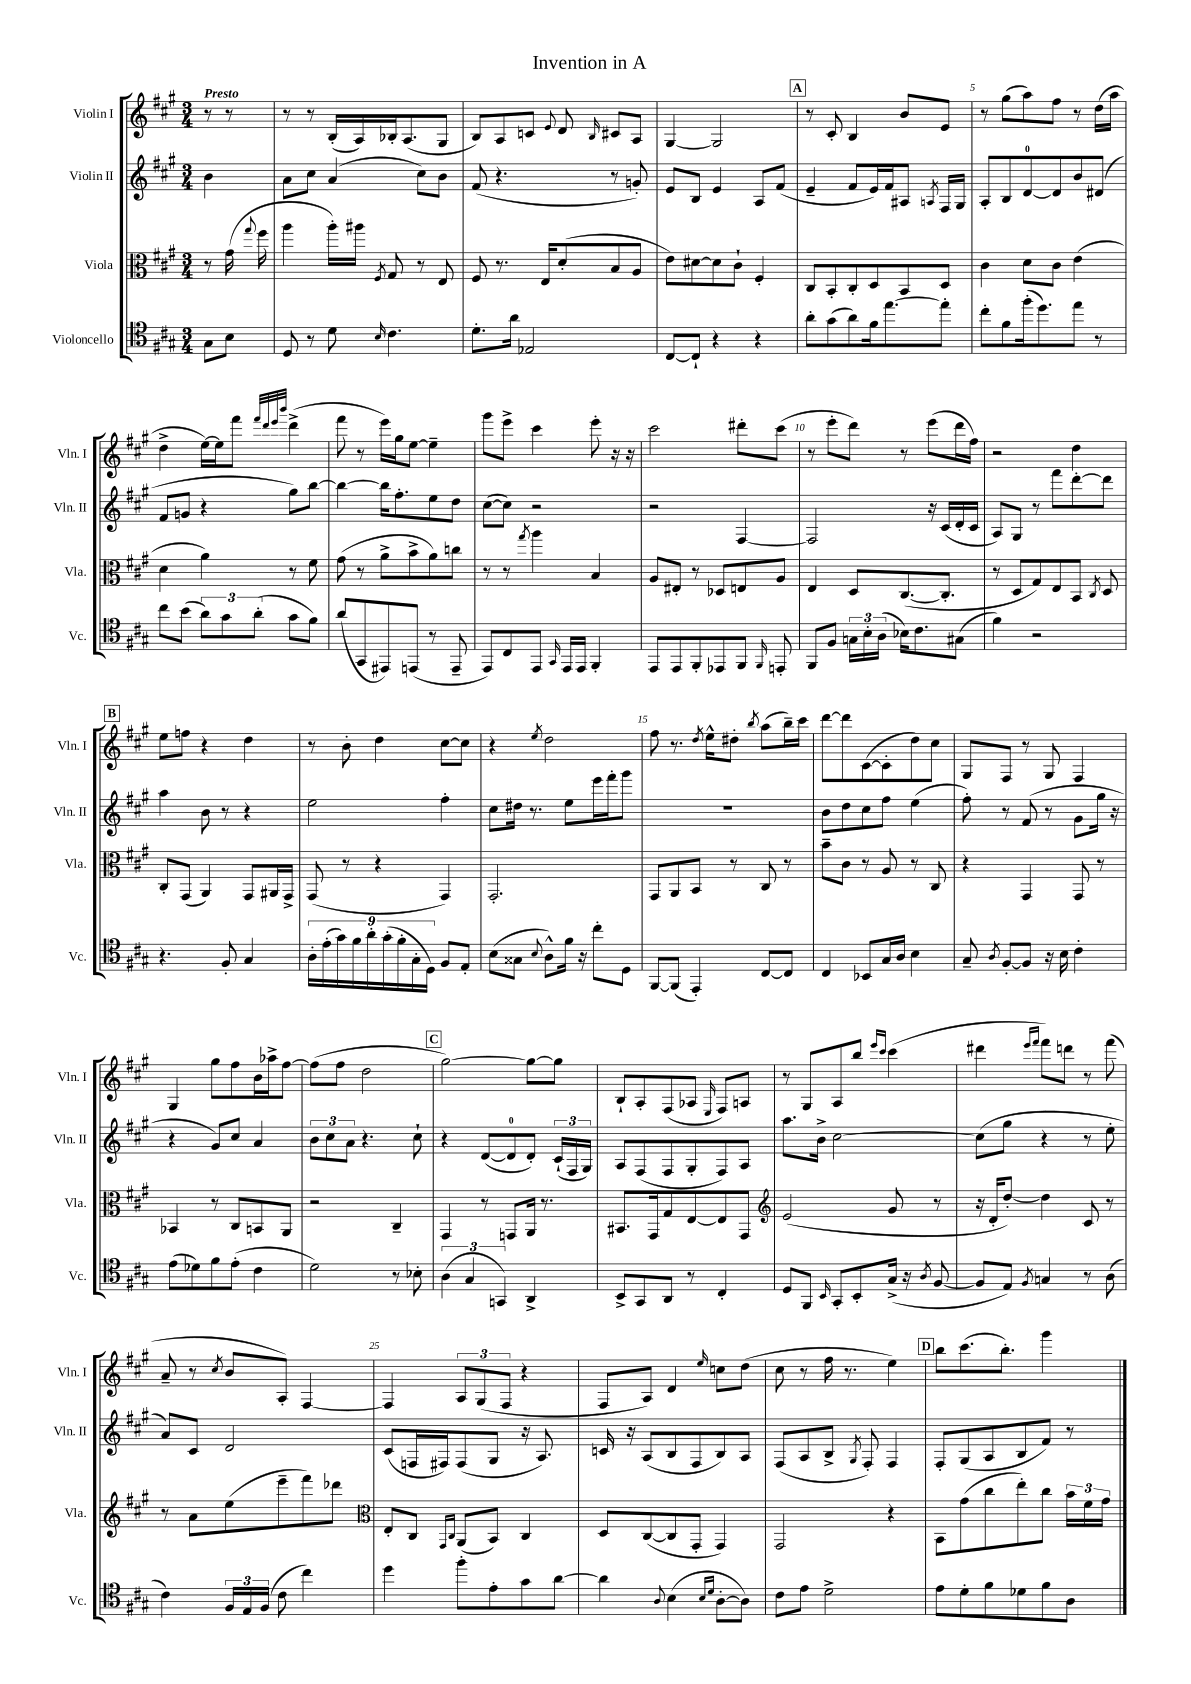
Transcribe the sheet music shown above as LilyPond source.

\header { title = "Invention in A" }
<<
\new StaffGroup <<
\new Staff = "s0" \with { instrumentName = "Violin I" shortInstrumentName = "Vln. I" } {
    \clef treble \key a \major \numericTimeSignature \time 3/4 \partial 4 \tempo "Presto"
    \autoBeamOff r8 r8 |
    r8 r8 b16[-.( a16) bes16-. a8.( gis8] |
    b8[) a8 c'8] \appoggiatura { e'8 } d'8 \grace { b16 } cis'8[ a8] |
    gis4~ gis2 |
    \mark \markup { \box "A" } r8 cis'8-. b4 b'8[ e'8] |
    r8 gis''8[( a''8) fis''8] r8 d''16[( a''16] |
    d''4-> e''16[~) e''16 fis'''8] \grace { fis'''32[ d'''32 e'''32 b'''32] } d'''4->( |
    fis'''8 r8 e'''16[) gis''16 e''8]~ e''4-- |
    gis'''8[ e'''8]-> cis'''4 e'''8-. r16 r16 |
    cis'''2 dis'''8[-. cis'''8]( |
    r8 e'''8[-. d'''8]) r8 e'''8[( d'''16 fis''16]) |
    r2 d''4 |
    \mark \markup { \box "B" } e''8[ f''8] r4 d''4 |
    r8 b'8-. d''4 cis''8[~ cis''8] |
    r4 \acciaccatura { e''8 } d''2 |
    fis''8 r8. \acciaccatura { d''8 } e''16[-^ dis''8]-. \acciaccatura { b''8 } a''8[( b''16--) cis'''16] |
    d'''8[~ d'''8 cis'8~( cis'8-. d''8) cis''8] |
    gis8[ fis8] r8 gis8 fis4 |
    gis4 gis''8[ fis''8 b'16 aes''16-> fis''8]~ |
    fis''8[( fis''8] d''2 |
    \mark \markup { \box "C" } gis''2~) gis''8[~ gis''8] |
    b8[-! a8-. fis8( aes8] \grace { e16 } fis8[) a8] |
    r8 gis8[ a8 b''8] \grace { e'''16[ cis'''16] } cis'''4( |
    dis'''4 \grace { e'''16[ fis'''16] } fis'''8[) d'''8] r8 fis'''8( |
    a'8-- r8 \acciaccatura { cis''8 } b'8[ a8]-.) fis4~ |
    fis4 \tuplet 3/2 { a8[ gis8( fis8] } r4 |
    fis8[ a8]) d'4 \grace { e''16 } c''8[ d''8]( |
    cis''8 r8 fis''16 r8. e''4) |
    \mark \markup { \box "D" } b''8[ cis'''8.( b''8.]-.) gis'''4 \bar "|." |
}
\new Staff = "s1" \with { instrumentName = "Violin II" shortInstrumentName = "Vln. II" } {
    \clef treble \key a \major \numericTimeSignature \time 3/4 \partial 4
    \autoBeamOff b'4 |
    a'8[ cis''8] a'4( cis''8[) b'8] |
    fis'8( r4. r8 g'8-.) |
    e'8[ b8] e'4 a8[ fis'8]( |
    \mark \markup { \box "A" } e'4-- fis'8[ e'16) fis'16 ais8] \acciaccatura { a8 } fis16[ gis16] |
    a8[-. b8 d'8-0~ d'8 b'8 dis'8]( |
    fis'8[ g'8] r4 gis''8[) b''8]~ |
    b''4~ b''16[ fis''8.-. e''8 d''8] |
    cis''8[~( cis''8]) r2 |
    r2 fis4~ |
    fis2 r16 cis'16[( d'16-. cis'16] |
    a8[) gis8] r8 fis'''8[ d'''8~-. d'''8] |
    \mark \markup { \box "B" } a''4 b'8 r8 r4 |
    e''2 fis''4-. |
    cis''8[ dis''16] r8. e''8[ e'''16 fis'''16-. gis'''8] |
    R2. |
    b'8[ d''8 cis''8 fis''8] e''4( |
    fis''8-.) r8 fis'8( r8 gis'8[ gis''16] r16 |
    r4 gis'8[) cis''8] a'4 |
    \tuplet 3/2 { b'8[ cis''8 a'8] } r4. cis''8-! |
    \mark \markup { \box "C" } r4 d'8[~( d'8-0 d'8]-.) \tuplet 3/2 { cis'16[-!( fis16 gis16]) } |
    a8[ fis8( fis8 gis8-. fis8) a8] |
    a''8.[ b'16]-> cis''2~ |
    cis''8[( gis''8] r4 r8 e''8-. |
    a'8[) cis'8] d'2 |
    cis'8[( f16 fis16) fis8( gis8] r16 a8.) |
    c'16 r16 a8[( b8 fis8 b8) a8] |
    fis8[( a8 b8]-> \acciaccatura { gis8 } fis8-.) fis4 |
    \mark \markup { \box "D" } fis8[-. gis8( a8 b8 fis'8]) r8 \bar "|." |
}
\new Staff = "s2" \with { instrumentName = "Viola" shortInstrumentName = "Vla." } {
    \clef alto \key a \major \numericTimeSignature \time 3/4 \partial 4
    \autoBeamOff r8 gis'16( \appoggiatura { gis''8 } fis''16 |
    a''4 a''16[-.) ais''16] \acciaccatura { fis8 } gis8 r8 e8 |
    fis8 r8. e16[ d'8-.( b8 a8] |
    e'8[) dis'8~ dis'8 cis'8]-! fis4-. |
    \mark \markup { \box "A" } cis8[ b,8-. cis8-. d8 b,8 d8] |
    cis'4 d'8[ cis'8] e'4( |
    d'4 a'4) r8 fis'8 |
    gis'8( r8 a'8[-> b'8-> a'8) c''8] |
    r8 r8 \acciaccatura { gis''8 } a''4 b4 |
    a8[ eis8]-. r8 des8[ e8 a8] |
    e4 d8[ cis8.~( cis8.]-. |
    r8 d8[ gis8) e8 b,8] \acciaccatura { cis8 } d8 |
    \mark \markup { \box "B" } cis8[-. gis,8]( a,4) gis,8[ ais,16 gis,16]-> |
    gis,8( r8 r4 gis,4) |
    gis,2.-. |
    gis,8[ a,8 b,8] r8 cis8 r8 |
    b'8[-- cis'8] r8 a8 r8 cis8 |
    r4 gis,4 gis,8 r8 |
    bes,4 r8 cis8[ b,8 a,8] |
    r2 cis4-- |
    \mark \markup { \box "C" } gis,4 r8 g,8[ a,16] r8. |
    bis,8.[ gis,16 gis8 e8~ e8 gis,8] |
    \clef treble e'2( gis'8 r8 |
    r16 d'16[-. d''8]~-.) d''4 cis'8 r8 |
    r8 a'8[ e''8( e'''8-- fis'''8) des'''8] |
    \clef alto e8[-. cis8] \grace { gis,16[ cis16] } a,8[( b,8]) cis4 |
    d8[ cis8~( cis8 gis,8]-. gis,4) |
    gis,2 r4 |
    \mark \markup { \box "D" } b,8[ gis'8( cis''8 e''8-.) cis''8] \tuplet 3/2 { b'16[ fis'16 gis'16] } \bar "|." |
}
\new Staff = "s3" \with { instrumentName = "Violoncello" shortInstrumentName = "Vc." } {
    \clef tenor \key a \major \numericTimeSignature \time 3/4 \partial 4
    \autoBeamOff gis8[ b8] |
    d8 r8 d'8 \grace { b16 } cis'4. |
    d'8.[-. a'16] ees2 |
    cis8[~ cis8]-! r4 r4 |
    \mark \markup { \box "A" } a'8[-. gis'8( a'8) fis'16 e''8.~ e''8]-. |
    cis''8[-. fis'8 fis''16-.( d''8.) e''8] r8 |
    cis''8[ b'8]( \tuplet 3/2 { a'8[) gis'8 a'8]-.( } gis'8[ fis'8]) |
    a'8[( gis,8 eis,8) e,8]( r8 e,8-- |
    e,8[) cis8 e,8] \grace { gis,16 } e,16[ e,16] fis,4-. |
    e,8[ e,8 fis,8-. ees,8 fis,8] \grace { fis,16 } e,8-. |
    fis,8[ fis8] \tuplet 3/2 { g16[ b16-. a16]( } bes16[) cis'8. gis8]( |
    fis'4) r2 |
    \mark \markup { \box "B" } r4. fis8-. gis4 |
    \tuplet 9/8 { a16[-. e'16-.( gis'16) fis'16 a'16-. gis'16-.( fis'16-. gis16-. d16]) } fis8[ e8]-. |
    b8[( gisis8] \appoggiatura { b8 } a8[-^) fis'16] r16 cis''8[-. d8] |
    fis,8[~ fis,8]( e,4-.) cis8[~ cis8] |
    cis4 bes,8[ gis16 a16] b4 |
    gis8-- \acciaccatura { a8 } fis8[~-. fis8] r16 b16 cis'4-. |
    e'8[( des'8) fis'8 e'8]-.( cis'4 |
    d'2) r8 bes8-. |
    \mark \markup { \box "C" } \tuplet 3/2 { a4( gis4 g,4) } a,4-> |
    b,8[-> gis,8 a,8] r8 cis4-. |
    d8[ fis,8] \grace { b,16 } gis,8[-. b,8-. gis16]->( r16 \acciaccatura { a8 } fis8~ |
    fis8[ e8]) \acciaccatura { fis8 } g4 r8 a8( |
    cis'4) \tuplet 3/2 { fis16[ e16 fis16]( } cis'8 cis''4) |
    d''4 fis''8[-. e'8-. gis'8 a'8]~ |
    a'4 \appoggiatura { a8 } b4( \grace { b16[ d'16] } a8[~-. a8]) |
    cis'8[ e'8] d'2-> |
    \mark \markup { \box "D" } e'8[ d'8-. fis'8 des'8 fis'8 a8] \bar "|." |
}
>>
>>
\layout { \context { \Score \override BarNumber.break-visibility = ##(#f #t #t) barNumberVisibility = #(every-nth-bar-number-visible 5) } }
